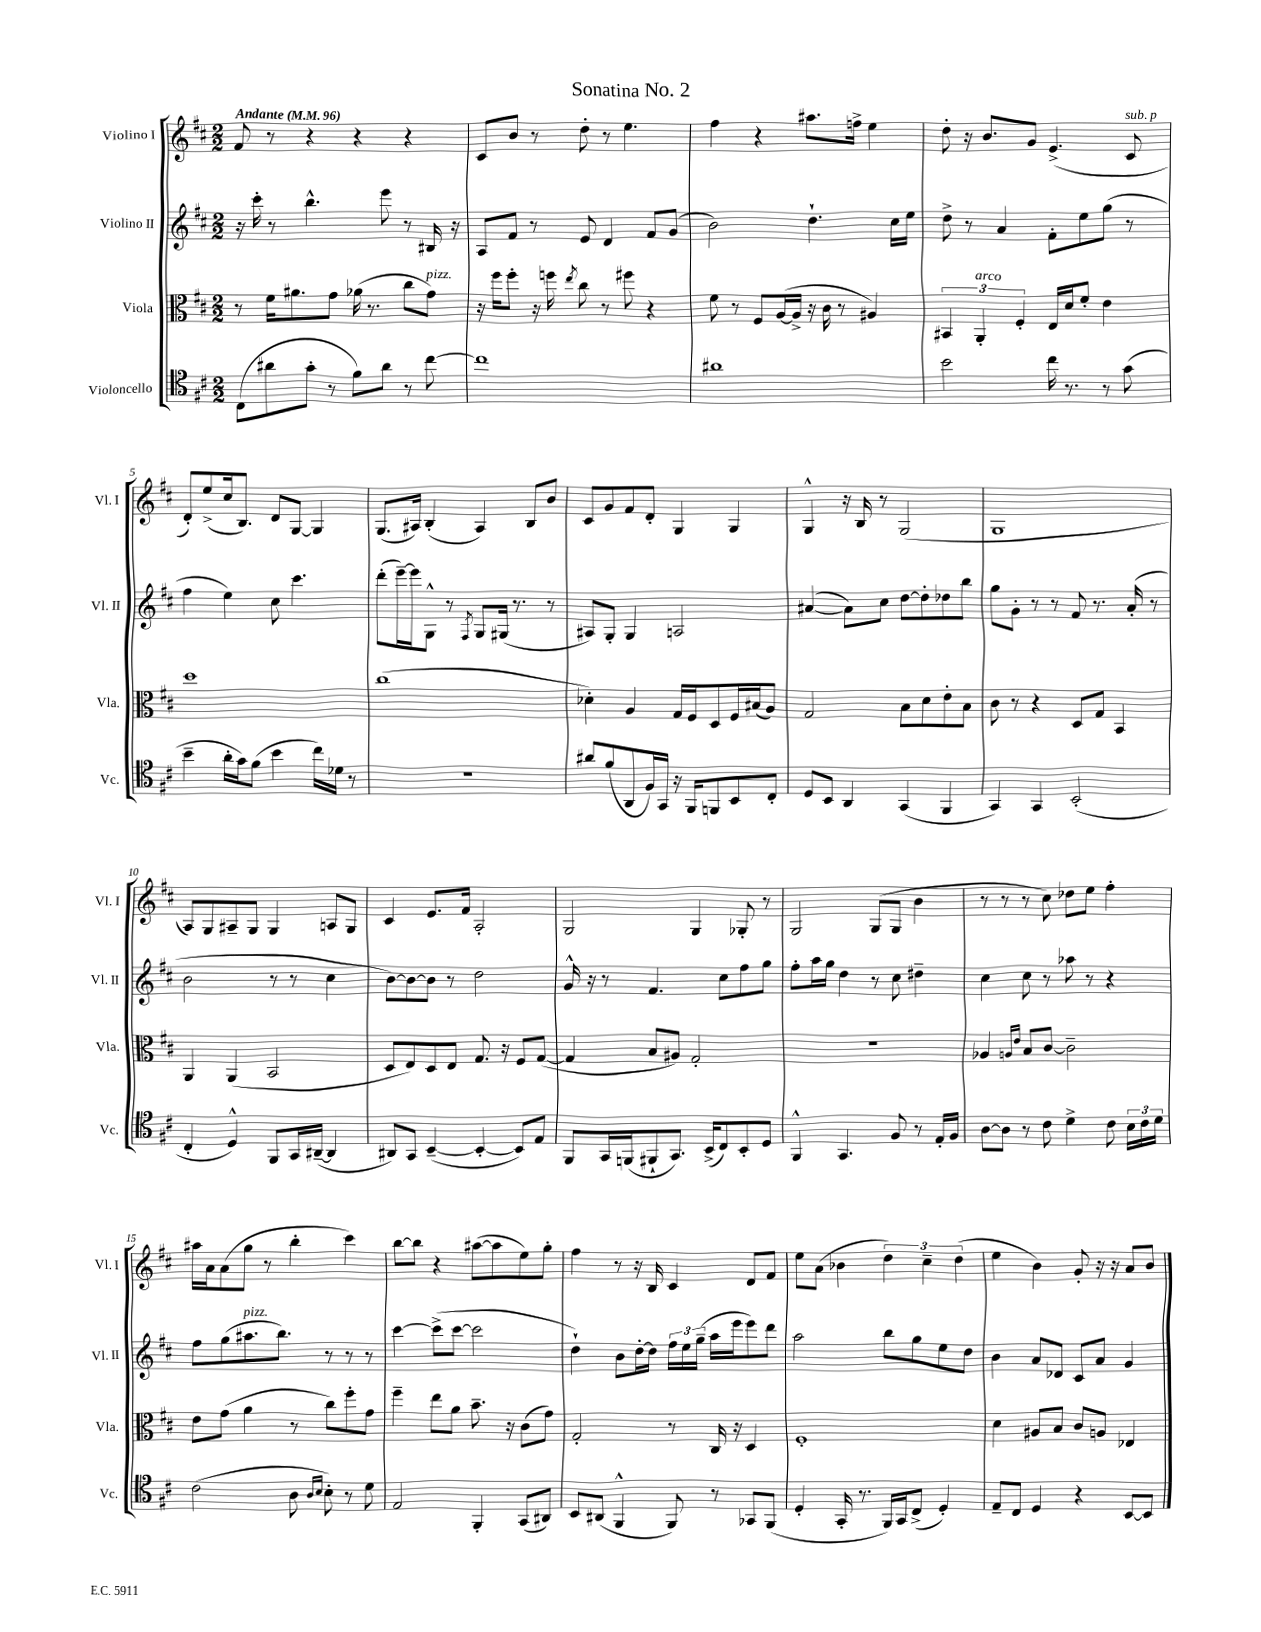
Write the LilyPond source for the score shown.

\header { title = "Sonatina No. 2" }
<<
\new StaffGroup <<
\new Staff = "s0" \with { instrumentName = "Violino I" shortInstrumentName = "Vl. I" } {
    \clef treble \key d \major \numericTimeSignature \time 2/2 \tempo "Andante" 4 = 96
    \autoBeamOff fis'8 r8 r4 r4 r4 |
    cis'8[ b'8] r8 d''8-. r8 e''4. |
    fis''4 r4 ais''8.[ f''16]-> e''4 |
    d''8-. r16 b'8.[ g'8] e'4.->( cis'8^\markup { \italic "sub. p" } |
    d'8[-.) e''8->( cis''16 b8.]) d'8[ g8]~ g4 |
    g8.[( ais16]) b4-.( ais4) b8[ b'8] |
    cis'8[ g'8 fis'8 d'8]-. g4 g4 |
    g4-^ r16 b16 r8 g2( |
    g1 |
    a8[) g8 ais8-- g8] g4 a8[ g8] |
    cis'4 e'8.[ fis'16] a2-. |
    g2 g4 ges8-. r8 |
    g2 g8[( g8] b'4 |
    r8 r8 r8 cis''8) des''8[ e''8] fis''4-. |
    ais''16[ a'16 a'8( g''8] r8 b''4-. cis'''4) |
    b''8[~ b''8] r4 ais''8[~( ais''8 e''8) g''8]-. |
    fis''4 r8 r16 b16 cis'4 d'8[ fis'8] |
    e''8[ a'8]( bes'4 \tuplet 3/2 { d''4) cis''4-- d''4( } |
    e''4 b'4) g'8-. r16 r16 a'8[ b'8] \bar "|." |
}
\new Staff = "s1" \with { instrumentName = "Violino II" shortInstrumentName = "Vl. II" } {
    \clef treble \key d \major \numericTimeSignature \time 2/2
    \autoBeamOff r16 cis'''16-. r8 b''4.-^ e'''8 r8 bis16 r16 |
    a8[ fis'8] r8 e'8 d'4 fis'8[ g'8]( |
    b'2) d''4.-! cis''16[ e''16] |
    d''8-> r8 a'4 fis'8[-. e''8 g''8]( r8 |
    fis''4 e''4) cis''8 cis'''4. |
    d'''8[-.( e'''16~--) e'''16 g8]-^ r8 \acciaccatura { fis8 } g8[ gis16]( r8. r8 |
    ais8[) g8]-. g4 a2 |
    ais'4~( ais'8[) cis''8] d''8[~ d''8-. des''8 b''8] |
    g''8[ g'8]-. r8 r8 fis'8 r8. a'16-.( r8 |
    b'2 r8 r8 cis''4 |
    b'8[~) b'8~ b'8] r8 d''2 |
    g'16-^ r16 r8 fis'4. cis''8[ fis''8 g''8] |
    fis''8[-. a''16 g''16] d''4 r8 cis''8 dis''4-- |
    cis''4 cis''8 r8 aes''8 r8 r4 |
    fis''8[ g''8( ais''8.^\markup { \italic "pizz." } b''8.]) r8 r8 r8 |
    cis'''4~ cis'''8[->( cis'''8]~ cis'''2 |
    d''4-!) b'8[ d''16~-. d''16] \tuplet 3/2 { fis''16[ e''16 g''16]--( } a''16[ e'''16 e'''8) d'''8] |
    a''2 b''8[ g''8 e''8 d''8] |
    b'4 a'8[ des'8] cis'8[ a'8] g'4 \bar "|." |
}
\new Staff = "s2" \with { instrumentName = "Viola" shortInstrumentName = "Vla." } {
    \clef alto \key d \major \numericTimeSignature \time 2/2
    \autoBeamOff r8 fis'16[ ais'8. g'8] aes'16( r8. cis''8[ g'8]^\markup { \italic "pizz." }) |
    r16 fis''16[ fis''8]-. r16 f''16 \acciaccatura { e''8 } cis''8 r8 fis''8 r4 |
    fis'8 r8 fis8[ a16~( a16]-> r16 cis'16 r8 ais4) |
    \tuplet 3/2 { bis,4 a,4-.^\markup { \italic "arco" } fis4-. } e16[ d'16 fis'8]-. e'4 |
    d''1 |
    cis''1( |
    des'4-.) a4 g16[ fis16 d8 fis16 bis16( a8]) |
    g2 b8[ d'8 e'8-. b8] |
    cis'8 r8 r4 d8[ g8] b,4 |
    a,4 a,4( b,2 |
    d8[ e8) d8 e8] g8. r16 fis8[ g8]~( |
    g4 b8[ ais8]) g2-. |
    R1 |
    aes4 \grace { a16[ e'16] } b8[ cis'8]~ cis'2-- |
    e'8[ g'8]( a'4 r8 cis''8[) fis''8-. g'8] |
    fis''4-- e''8[ a'8] b'8.-- r16 cis'8[( g'8]) |
    g2-. r8 cis16 r16 d4 |
    fis1-. |
    d'4 ais8[ b8] cis'8[ a8] ees4 \bar "|." |
}
\new Staff = "s3" \with { instrumentName = "Violoncello" shortInstrumentName = "Vc." } {
    \clef tenor \key d \major \numericTimeSignature \time 2/2
    \autoBeamOff cis8[( ais'8 g'8]-. r8 fis'8[) ais'8] r8 cis''8~ |
    cis''1 |
    ais'1 |
    b'2 cis''16 r8. r8 g'8( |
    b'4-- a'16[-. g'16) fis'8]( b'4 cis''16[) des'16] r8 |
    r1 |
    ais'8[ fis'8( a,8 fis16) g,16] r16 fis,16[ f,8 b,8 cis8]-. |
    d8[ b,8] a,4 g,4( fis,4 |
    g,4) g,4 b,2-.( |
    cis4-. d4-^) fis,8[ g,16 ais,16]~--( ais,4 |
    ais,8[) g,8] b,4~--( b,4~-. b,8[) e8] |
    fis,8[ g,16 f,16( fis,8-! g,8.]) b,16[->( cis8) b,8-. d8] |
    fis,4-^ g,4. fis8 r8 e16[-. fis16] |
    a8[~ a8] r8 cis'8 d'4-> cis'8 \tuplet 3/2 { b16[ cis'16 d'16] } |
    cis'2( a8 \grace { a16[ b16] } b8-.) r8 d'8 |
    e2 fis,4-. g,8[( ais,8]) |
    b,8[ ais,8]( fis,4-^ fis,8) r8 ges,8[ fis,8]( |
    d4-. g,16-. r8. fis,16[) g,16 cis8]->( d4-.) |
    e8[-- cis8] d4 r4 b,8[~ b,8] \bar "|." |
}
>>
>>
